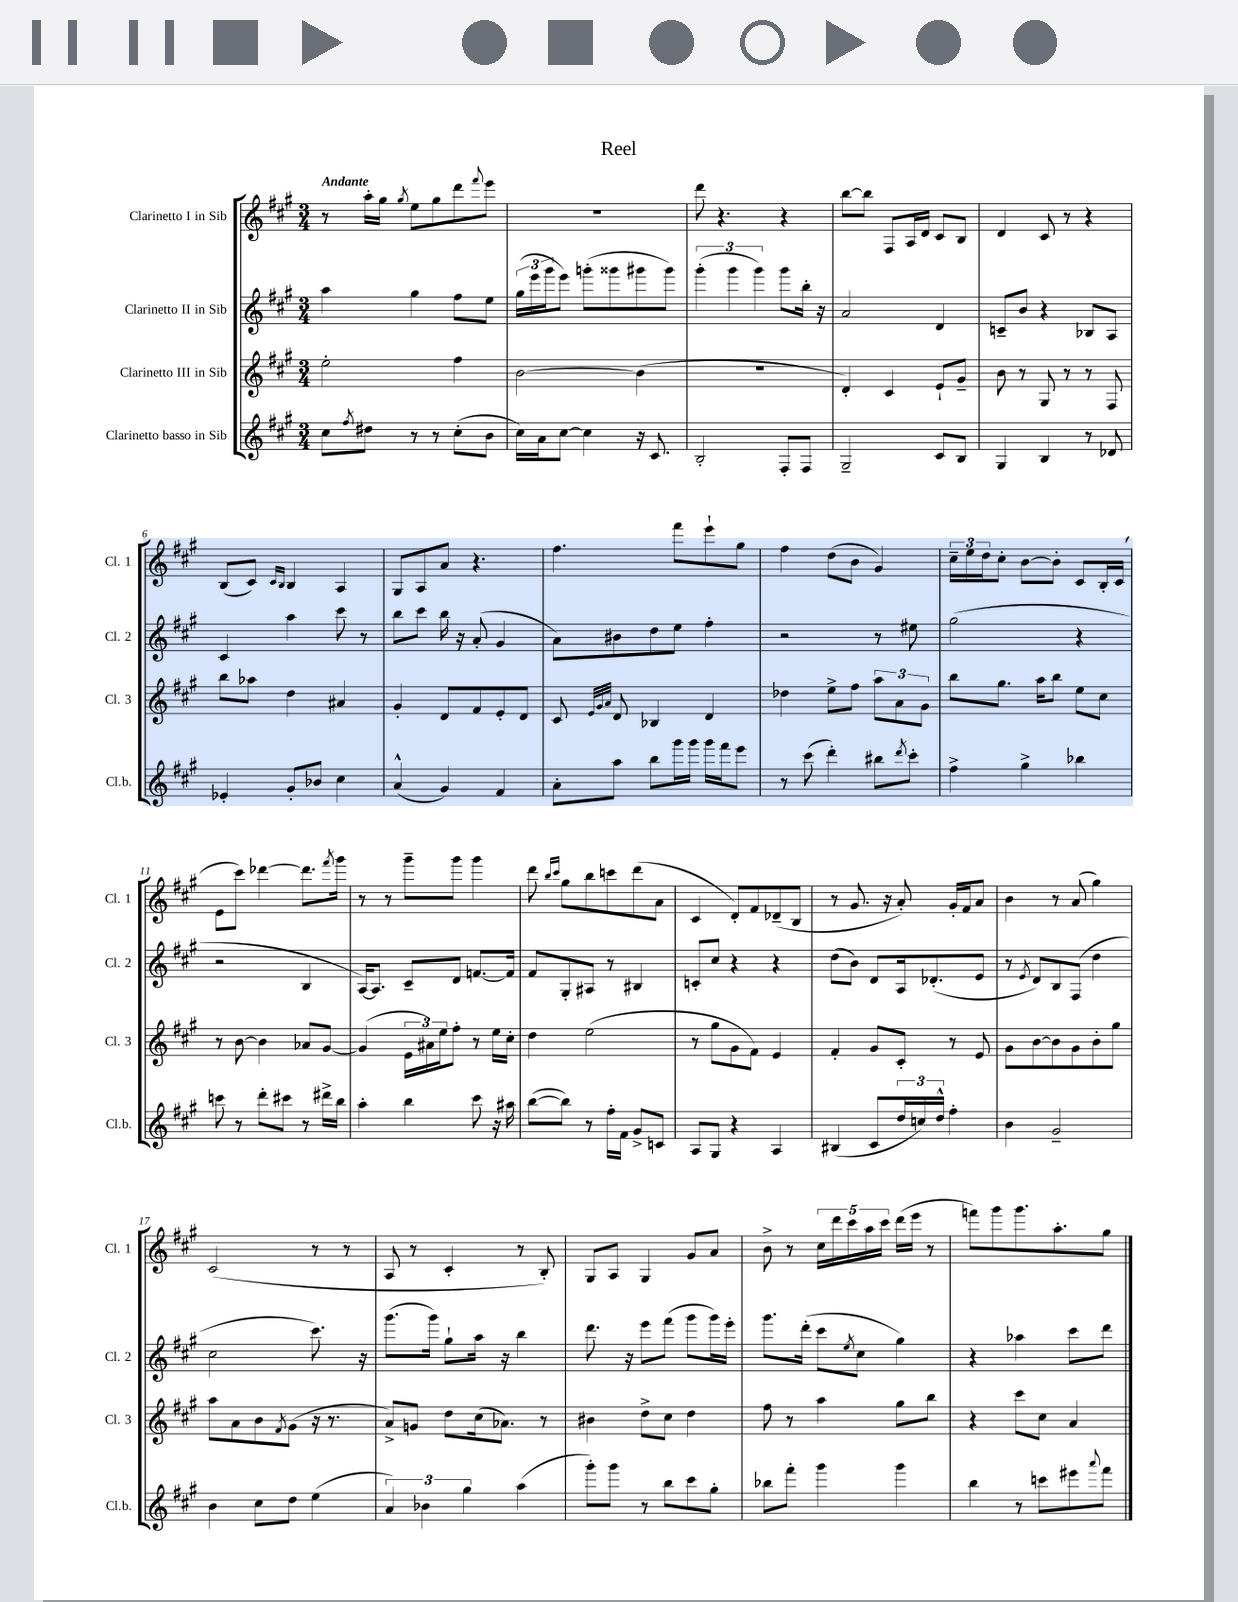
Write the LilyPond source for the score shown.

\header { title = "Reel" }
<<
\new StaffGroup <<
\new Staff = "s0" \with { instrumentName = "Clarinetto I in Sib" shortInstrumentName = "Cl. 1" } {
    \clef treble \key a \major \numericTimeSignature \time 3/4 \tempo "Andante"
    r8 a''16-. gis''16 \acciaccatura { gis''8 } e''8 gis''8 d'''8 \appoggiatura { fis'''8 } e'''8 |
    R2. |
    d'''8 r4. r4 |
    b''8~ b''8 fis8 a16 d'16 cis'8 b8 |
    d'4 cis'8 r8 r4 |
    b8( cis'8) \grace { cis'16 b16 } b4 a4 |
    gis8 a8 a'8 r4. |
    fis''4. fis'''8 e'''8-! gis''8 |
    fis''4 d''8( b'8 gis'4) |
    \tuplet 3/2 { cis''16-- e''16 d''16 } cis''8-. b'8~ b'8-. cis'8 b16-. cis'16( |
    e'8 cis'''8) des'''4~ des'''8. \acciaccatura { fis'''8 } gis'''16 |
    r8 r8 gis'''8-- gis'''8 gis'''4 |
    d'''8 \grace { b''16 cis'''16 } gis''8 b''8 c'''8 d'''8( a'8 |
    cis'4 d'8-.) fis'8 des'8--( b8 |
    r8 gis'8. r16 a'8-.) gis'16-. fis'16 a'8 |
    b'4 r8 a'8( gis''4) |
    cis'2( r8 r8 |
    a8 r8 cis'4-. r8 b8-.) |
    gis8 a8 gis4 gis'8 a'8 |
    b'8-> r8 \tuplet 5/4 { cis''16 d'''16 cis'''16 a''16 cis'''16 } d'''16( e'''16 r8 |
    f'''8) gis'''8 gis'''8. a''8.-. gis''8 \bar "|." |
}
\new Staff = "s1" \with { instrumentName = "Clarinetto II in Sib" shortInstrumentName = "Cl. 2" } {
    \clef treble \key a \major \numericTimeSignature \time 3/4
    a''4 gis''4 fis''8 e''8 |
    \tuplet 3/2 { gis''16( e'''16 gis'''16 } e'''8) g'''8-.( gisis'''8 gis'''8 gis'''8) |
    \tuplet 3/2 { gis'''4-.( gis'''4 gis'''4) } gis'''8 b''16-. r16 |
    a'2 d'4 |
    c'8-- b'8 r4 bes8 a8 |
    cis'4 a''4 cis'''8 r8 |
    b''8 cis'''8 b''16 r16 a'8-.( gis'4 |
    a'8) bis'8 d''8 e''8 fis''4-. |
    r2 r8 eis''8 |
    gis''2( r4 |
    r2 b4 |
    a16~) a8. cis'8-- d'8 f'8.~ f'16 |
    fis'8 gis8-. ais8 r8 bis4 |
    c'8-. cis''8 r4 r4 |
    d''8( b'8) d'8 a16 des'8.-.( e'8 |
    r8 \acciaccatura { e'8 } d'8) b8 fis8( d''4 |
    cis''2 cis'''8.) r16 |
    gis'''8.( gis'''16) gis''8-! a''16 r16 b''4 |
    d'''8. r16 e'''8 fis'''8( gis'''8 gis'''16) e'''16-. |
    gis'''8. d'''16-.( cis'''8 \acciaccatura { e''8 } cis''8 gis''4) |
    r4 aes''4 cis'''8 d'''8 \bar "|." |
}
\new Staff = "s2" \with { instrumentName = "Clarinetto III in Sib" shortInstrumentName = "Cl. 3" } {
    \clef treble \key a \major \numericTimeSignature \time 3/4
    e''2-. fis''4 |
    b'2~ b'4( |
    R2. |
    d'4-.) cis'4 e'8-! gis'8-- |
    b'8 r8 gis8 r8 r8 fis8 |
    b''8 aes''8 d''4 ais'4 |
    gis'4-. d'8 fis'8 e'8-. d'8 |
    cis'8 \grace { e'32 gis'32 a'32 } d'8 bes4 d'4 |
    des''4 e''8-> fis''8 \tuplet 3/2 { a''8 a'8 gis'8 } |
    b''8 gis''8. a''16 b''8 e''8 cis''8 |
    r8 b'8~ b'4 aes'8 gis'8~ |
    gis'4( \tuplet 3/2 { e'16 ais'16) e''16 } fis''8-. r8 e''16 cis''16-. |
    d''4 e''2( |
    r8 gis''8 gis'8 fis'8) e'4 |
    fis'4-. gis'8 cis'8-. r8 e'8 |
    gis'8 b'8~ b'8 gis'8 b'8-. gis''8 |
    a''8 a'8 b'8 \acciaccatura { fis'8 } gis'8( r16 r8. |
    a'8->) g'8 d''8 cis''16( aes'8.) r8 |
    bis'4 d''8-> cis''8 d''4 |
    fis''8 r8 a''4 gis''8 b''8 |
    r4 cis'''8 cis''8 a'4 \bar "|." |
}
\new Staff = "s3" \with { instrumentName = "Clarinetto basso in Sib" shortInstrumentName = "Cl.b." } {
    \clef treble \key a \major \numericTimeSignature \time 3/4
    cis''8 \acciaccatura { fis''8 } dis''8 r8 r8 cis''8-.( b'8 |
    cis''16) a'16 cis''8~ cis''4 r16 cis'8. |
    b2-. fis8-. fis8 |
    gis2-- cis'8 b8 |
    gis4 b4 r8 des'8 |
    ees'4-. gis'8-. bes'8 cis''4 |
    a'4-^( gis'4) fis'4 |
    a'8-. a''8 b''8 gis'''16 gis'''16 gis'''16 fis'''16 e'''8 |
    r8 cis'''8( d'''4-.) bis''8 \acciaccatura { d'''8 } cis'''8-. |
    fis''4-> gis''4-> bes''4 |
    c'''8 r8 d'''8-. cis'''8 r8 dis'''16-> b''16 |
    a''4-. b''4 cis'''8 r16 ais''16 |
    b''8~( b''8) r8 fis''16-. fis'16 gis'8-> c'8 |
    a8 gis8 r4 a4 |
    bis4( cis'8 \tuplet 3/2 { d''16 c''16) d''16-^ } fis''4-. |
    b'4 gis'2-- |
    b'4 cis''8 d''8 e''4( |
    \tuplet 3/2 { a'4) bes'4 gis''4 } a''4( |
    gis'''8-.) gis'''8 r8 b''8 cis'''8 gis''8-. |
    bes''8 fis'''8-. gis'''4 gis'''4 |
    b''4 r8 c'''8 eis'''8 \appoggiatura { a'''8 } fis'''8 \bar "|." |
}
>>
>>
